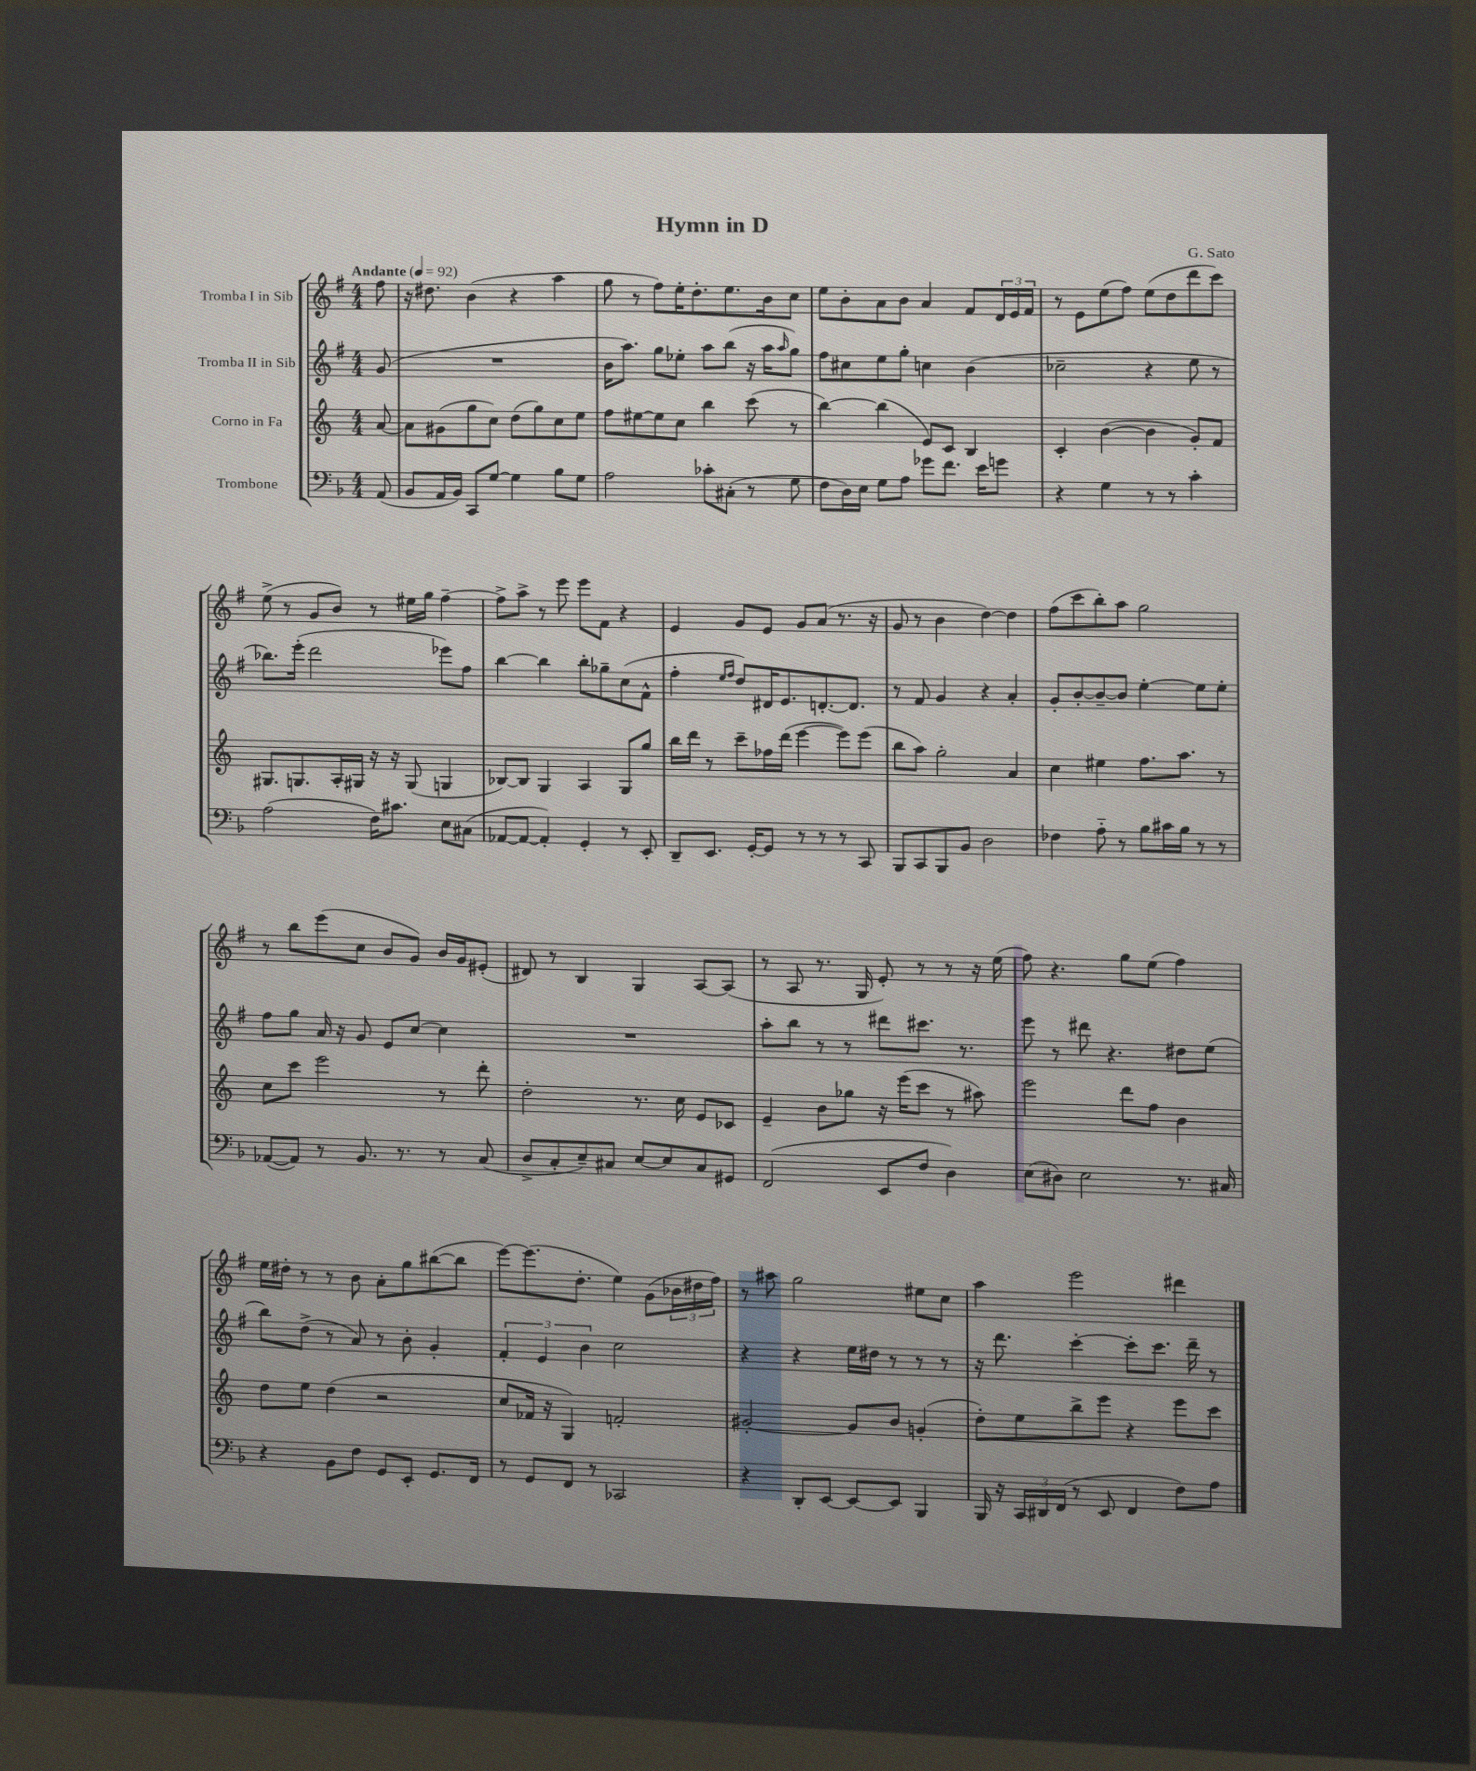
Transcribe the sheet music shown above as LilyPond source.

\header { title = "Hymn in D" composer = "G. Sato" }
<<
\new StaffGroup <<
\new Staff = "s0" \with { instrumentName = "Tromba I in Sib" } {
    \clef treble \key g \major \numericTimeSignature \time 4/4 \partial 8 \tempo "Andante" 4 = 92
    fis''8 |
    r16 dis''8. b'4( r4 a''4 |
    g''8 r8 fis''8) e''16-. d''8.-. e''8. b'16 c''8 |
    e''8 b'8-. a'8 b'8 a'4 fis'8 \tuplet 3/2 { d'16 e'16 fis'16 } |
    r8 e'8 e''8( fis''8) e''8( d''8 d'''8 c'''8) |
    e''8->( r8 g'8 b'8) r8 eis''16 g''16 fis''4~-- |
    fis''8-> a''8-> r8 e'''8 e'''8 fis'8 r4 |
    e'4 g'8 e'8 g'8 a'8( r8. r16 |
    g'8 r8 b'4 d''4~) d''4 |
    fis''8( c'''8 b''8-.) a''8 g''2 |
    r8 b''8 e'''8( c''8 b'8 g'8) b'16 g'16 eis'8-.( |
    dis'8) r8 b4 g4 a8~ a8( |
    r8 a8 r8. g16 e'8-.) r8 r8 r16 e''16( |
    fis''8) r4. g''8 e''8( fis''4) |
    e''16 dis''16-. r8 r8 b'8 a'8-. g''8 bis''8~( bis''8 |
    e'''8~) e'''8.( d''8.-. e''4) g'8( \tuplet 3/2 { bes'16 dis''16 fis''16) } |
    r8 ais''8 g''2 eis''8 c''8 |
    a''4 e'''2 dis'''4 \bar "|." |
}
\new Staff = "s1" \with { instrumentName = "Tromba II in Sib" } {
    \clef treble \key g \major \numericTimeSignature \time 4/4 \partial 8
    g'8( |
    R1 |
    b'16 a''8.) g''8 ees''8-. a''8 b''8( r16 a''16 \grace { a''16 } g''8) |
    fis''8 cis''8 e''8 g''8-. c''4 b'4( |
    ces''2-- r4 e''8 r8 |
    bes''8.) e'''16-.( d'''2 ees'''8) fis''8 |
    b''4~ b''4 b''8-. ges''8-- c''8( fis'8-^ |
    fis''4-. \grace { e''16 fis''16 } d''8) dis'16 e'8. d'8.~-. d'8. |
    r8 fis'8 g'4 r4 a'4-. |
    g'8-. b'8~-. b'8~-- b'8 e''4~-. e''8 e''8-. |
    fis''8 g''8 a'16 r16 g'8 e'8 c''8~ c''4 |
    R1 |
    a''8-. b''8 r8 r8 dis'''8 cis'''8. r8. |
    e'''8 r8 dis'''8 r4. dis''8 e''8( |
    b''8) d''8->( r8 a'8) r8 b'8-. g'4-. |
    \tuplet 3/2 { fis'4-. e'4 b'4 } c''2 |
    r4 r4 e''16 dis''16 r8 r8 r8 |
    r16 d'''8. c'''4~-. c'''8-. c'''8. d'''16-- r8 \bar "|." |
}
\new Staff = "s2" \with { instrumentName = "Corno in Fa" } {
    \clef treble \key c \major \numericTimeSignature \time 4/4 \partial 8
    a'8~ |
    a'8 gis'8( g''8 c''8) d''8( g''8) c''8 e''8 |
    f''8 eis''8~ eis''8 c''8 b''4 c'''8( r8 |
    b''4~) b''4( e'8) c'8 b4 |
    c'4-. b'4~( b'4 g'8-.) f'8 |
    gis8. g8. a16-. gis16 r16 r16 gis8( g4 |
    bes8~) bes8 g4 a4 g8 g''8 |
    b''16 d'''16 r8 c'''8-- fes''16 d'''16( e'''4~ e'''8) e'''8( |
    b''8 a''8) g''2-. a'4 |
    c''4 eis''4 f''8. a''8. r8 |
    c''8 c'''8 e'''2 r8 d'''8-. |
    d''2-. r8. c''16 e'8 ces'8 |
    e'4-- b'8 ges''8 r16 e'''16( c'''8 r8 ais''8) |
    e'''2 d'''8 f''8 b'4 |
    d''8 e''8 d''4( r2 |
    c''8 fes'16 r16 g4) f'2-. |
    gis'2~-. gis'8 b'8 g'4-.( |
    d''8-.) e''8 b''8-> e'''8 r4 e'''8 c'''8 \bar "|." |
}
\new Staff = "s3" \with { instrumentName = "Trombone" } {
    \clef bass \key f \major \numericTimeSignature \time 4/4 \partial 8
    a,8( |
    bes,8 a,16 bes,16) c,8 g8~ g4 bes8 g8 |
    a2 ces'8-. cis8-.( r8 g8 |
    f8 d16) e16 g8 a8 ges'8 f'8. e'16 g'8 |
    r4 g4 r8 r8 c'4-. |
    a2( f16) cis'8. e8 cis8( |
    aes,8~ aes,8~ aes,4-.) g,4-. r8 e,8-. |
    d,8-- e,8. g,16~-. g,8 r8 r8 r8 c,8 |
    bes,,8 c,8 bes,,8 bes,8 d2 |
    fes4 a8-_ r8 bes8 cis'16 bes16 r8 r8 |
    aes,8~( aes,8) r8 bes,8. r8. r8 c8( |
    d8-> c8-. e8--) cis8 e8~ e8 cis8 gis,8 |
    f,2( e,8 f8 d4) |
    e8( dis8) e2 r8. cis16 |
    r4 bes,8 f8 g,8 e,8-. g,8. f,16 |
    r8 g,8 f,8 r8 ces,2 |
    r4 d,8-. e,8~ e,8~ e,8 bes,,4 |
    bes,,16 r16 \tuplet 3/2 { c,16 dis,16 f,16( } r8 e,8 f,4 f8) a8 \bar "|." |
}
>>
>>
\layout { \context { \Score \remove "Bar_number_engraver" } }
